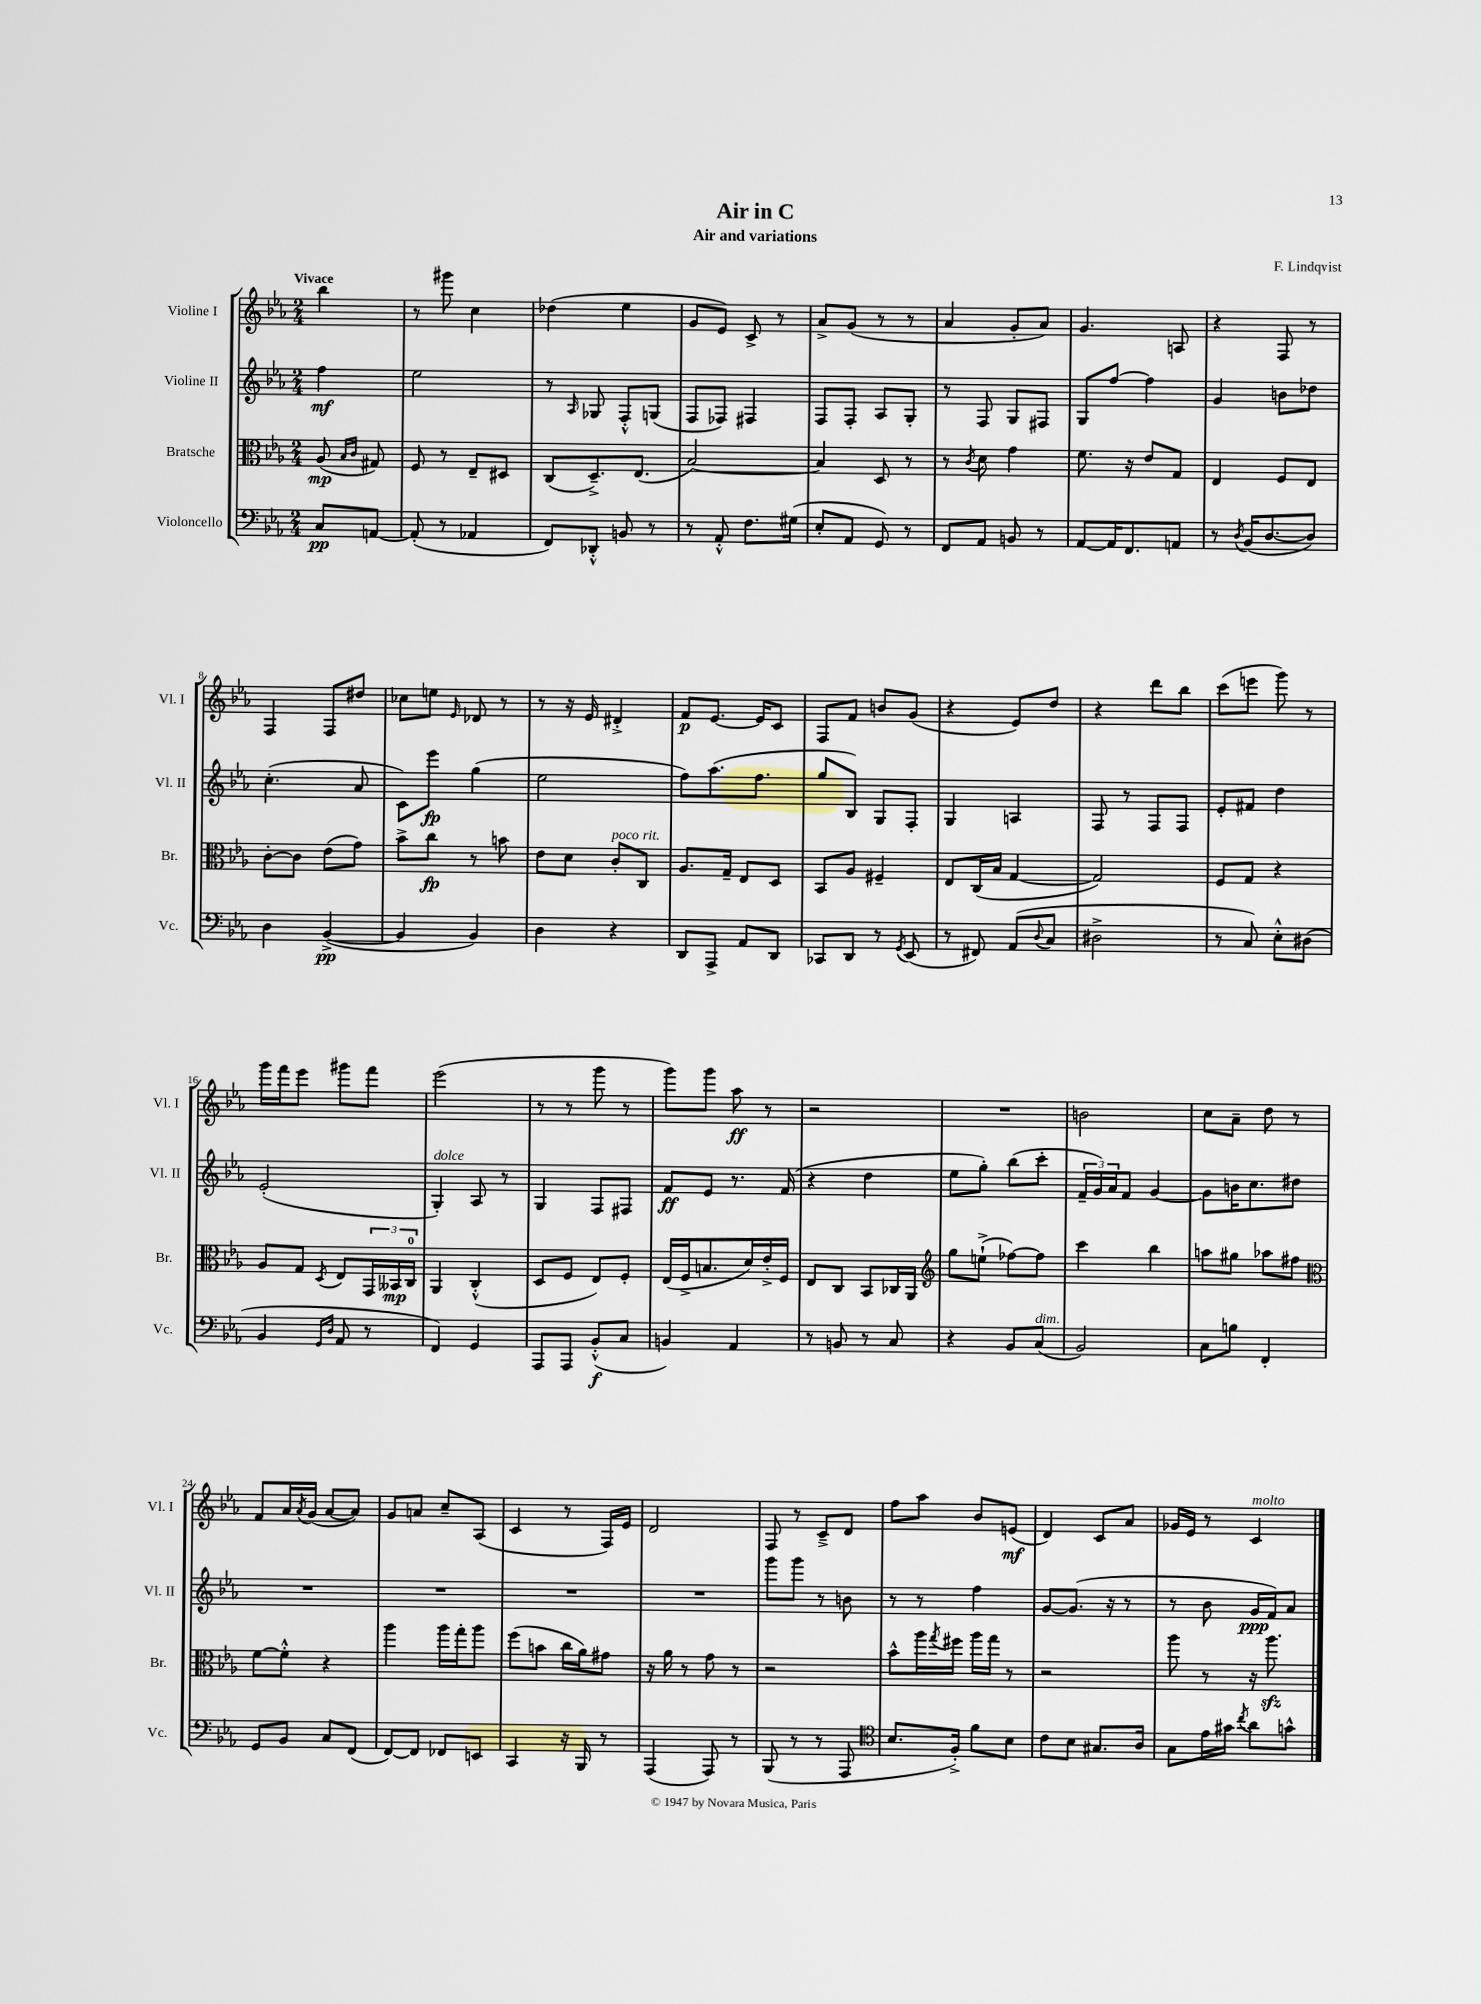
\header { title = "Air in C" composer = "F. Lindqvist" subtitle = "Air and variations" }
<<
\new StaffGroup <<
\new Staff = "s0" \with { instrumentName = "Violine I" shortInstrumentName = "Vl. I" } {
    \clef treble \key ees \major \numericTimeSignature \time 2/4 \partial 4 \tempo "Vivace"
    bes''4 |
    r8 gis'''8 c''4 |
    des''4( ees''4 |
    g'8 ees'8) c'8-> r8 |
    aes'8-> g'8( r8 r8 |
    aes'4 g'8-. aes'8) |
    g'4. a8 |
    r4 f8 r8 |
    f4 f8 dis''8 |
    ces''8 e''8 \grace { ees'16 } des'8 r8 |
    r8 r16 ees'16 dis'4-.-> |
    f'8\p ees'8.~ ees'16 c'8 |
    f8 f'8 b'8 g'8( |
    r4 ees'8) d''8 |
    r4 d'''8 bes''8 |
    c'''8( e'''8 g'''8) r8 |
    g'''16 f'''16 ees'''8 gis'''8 f'''8 |
    ees'''2( |
    r8 r8 g'''8 r8 |
    g'''8) g'''8 aes''8\ff r8 |
    r2 |
    R2 |
    b'2 |
    c''8 aes'8-- d''8 r8 |
    f'8 aes'16 \acciaccatura { aes'8 } g'16( aes'8~ aes'8) |
    g'8 a'8 c''8-- aes8( |
    c'4 r8 f16) ees'16 |
    d'2 |
    f8 r8 c'8---> d'8 |
    f''8 aes''8 bes'8 e'8\mf( |
    d'4) c'8 aes'8 |
    ges'16 ees'16 r8 c'4^\markup { \italic "molto" } \bar "|." |
}
\new Staff = "s1" \with { instrumentName = "Violine II" shortInstrumentName = "Vl. II" } {
    \clef treble \key ees \major \numericTimeSignature \time 2/4 \partial 4
    f''4\mf |
    ees''2 |
    r8 \grace { aes16 } ges8 f8-.-^ g8( |
    f8 fes8) fis4 |
    f8 f8-. aes8 g8-. |
    r8 f8 g8 fis8 |
    g8 f''8~ f''4 |
    g'4 b'8 des''8 |
    c''4.-.( aes'8 |
    c'8) ees'''8\fp g''4( |
    ees''2 |
    f''8) aes''8.( f''8. |
    g''8 bes8) g8 f8-. |
    g4 a4 |
    f8 r8 f8 f8 |
    ees'8-. fis'8 d''4 |
    ees'2-.( |
    g4-.^\markup { \italic "dolce" }) aes8 r8 |
    g4 f8 fis8 |
    f'8\ff ees'8 r8. f'16( |
    r4 d''4 |
    ees''8 g''8-.) bes''8( c'''8-. |
    \tuplet 3/2 { f'16-- g'16) aes'16 } f'8 g'4~ |
    g'8 b'16 c''8. dis''8 |
    R2 |
    R2 |
    R2 |
    R2 |
    g'''8 g'''8 r8 b'8 |
    r8 r8 f''4 |
    g'8~ g'8.( r16 r8 |
    r8 bes'8 g'16\ppp f'16) aes'8 \bar "|." |
}
\new Staff = "s2" \with { instrumentName = "Bratsche" shortInstrumentName = "Br." } {
    \clef alto \key ees \major \numericTimeSignature \time 2/4 \partial 4
    aes8\mp( \grace { bes16 c'16 } gis8) |
    f8 r8 ees8-- dis8 |
    c8( d8.--->) ees8.( |
    bes2~) |
    bes4 d8 r8 |
    r8 \acciaccatura { c'8 } d'8 g'4 |
    f'8. r16 ees'8 g8 |
    ees4 f8 ees8 |
    c'8~-. c'8 ees'8( g'8) |
    bes'8-> c''8\fp r8 b'8 |
    ees'8 d'8 c'8-.^\markup { \italic "poco rit." } c8 |
    aes8. g16-- ees8 d8 |
    bes,8 aes8 fis4-- |
    ees8 c16( bes16 g4~ |
    g2) |
    f8 g8 r4 |
    aes8 g8 \acciaccatura { d8 } ees8 \tuplet 3/2 { g,16 beses,16\mp c16-0 } |
    aes,4 c4-.-^( |
    d8 f8 ees8) f8-. |
    ees16( f16-> b8. d'16) ees'16-.-> f16 |
    ees8 c8 bes,8 ces16 aes,16 |
    \clef treble g''8 e''8-!->( fes''8~) fes''8 |
    c'''4 bes''4 |
    a''8 gis''8 aes''8 fis''8 |
    \clef alto f'8~ f'8-.-^ r4 |
    aes''4 aes''16 g''16-. aes''8 |
    f''8( b'8 c''16 aes'16) gis'8 |
    r16 aes'16 r8 g'8 r8 |
    r2 |
    bes'8-^ aes''16 \acciaccatura { g''8 } fis''16 aes''16 g''16 r8 |
    r2 |
    aes''8 r8 r16 aes''8.\sfz \bar "|." |
}
\new Staff = "s3" \with { instrumentName = "Violoncello" shortInstrumentName = "Vc." } {
    \clef bass \key ees \major \numericTimeSignature \time 2/4 \partial 4
    c8\pp a,8~ |
    a,8-.( r8 aes,4 |
    f,8) des,8-.-^ b,8 r8 |
    r8 aes,8-.-^ f8. gis16( |
    ees8-. aes,8 g,8) r8 |
    f,8 aes,8 b,8 r8 |
    aes,8~ aes,16 f,8. a,8 |
    r8 \acciaccatura { d8 } bes,16( d8.~ d8) |
    d4 bes,4~->\pp( |
    bes,4 bes,4) |
    d4 r4 |
    d,8 aes,,8-> aes,8 d,8 |
    ces,8 d,8 r8 \acciaccatura { g,8 } ees,8( |
    r8 fis,8) aes,8( \appoggiatura { d8 } c8 |
    dis2-> |
    r8 c8) ees8-.-^ dis8( |
    bes,4 \grace { g,16 d16 } aes,8 r8 |
    f,4) g,4 |
    aes,,8 aes,,8 bes,8-.-^\f( c8 |
    b,4) aes,4 |
    r8 b,8 r8 c8 |
    r4 bes,8 c8^\markup { \italic "dim." }( |
    bes,2) |
    c8 b8 f,4-. |
    g,8 bes,8 c8 f,8( |
    f,8~) f,8 fes,8 e,8 |
    c,4 r16 bes,,16 r8 |
    aes,,4( aes,,8) r8 |
    bes,,8( r8 r8 aes,,8 |
    \clef tenor bes8. f16-.->) f'8 bes8 |
    c'8 bes8 gis8. aes16 |
    g8 ees'16 gis'16 \acciaccatura { c''8 } aes'8 g'8-^ \bar "|." |
}
>>
>>
